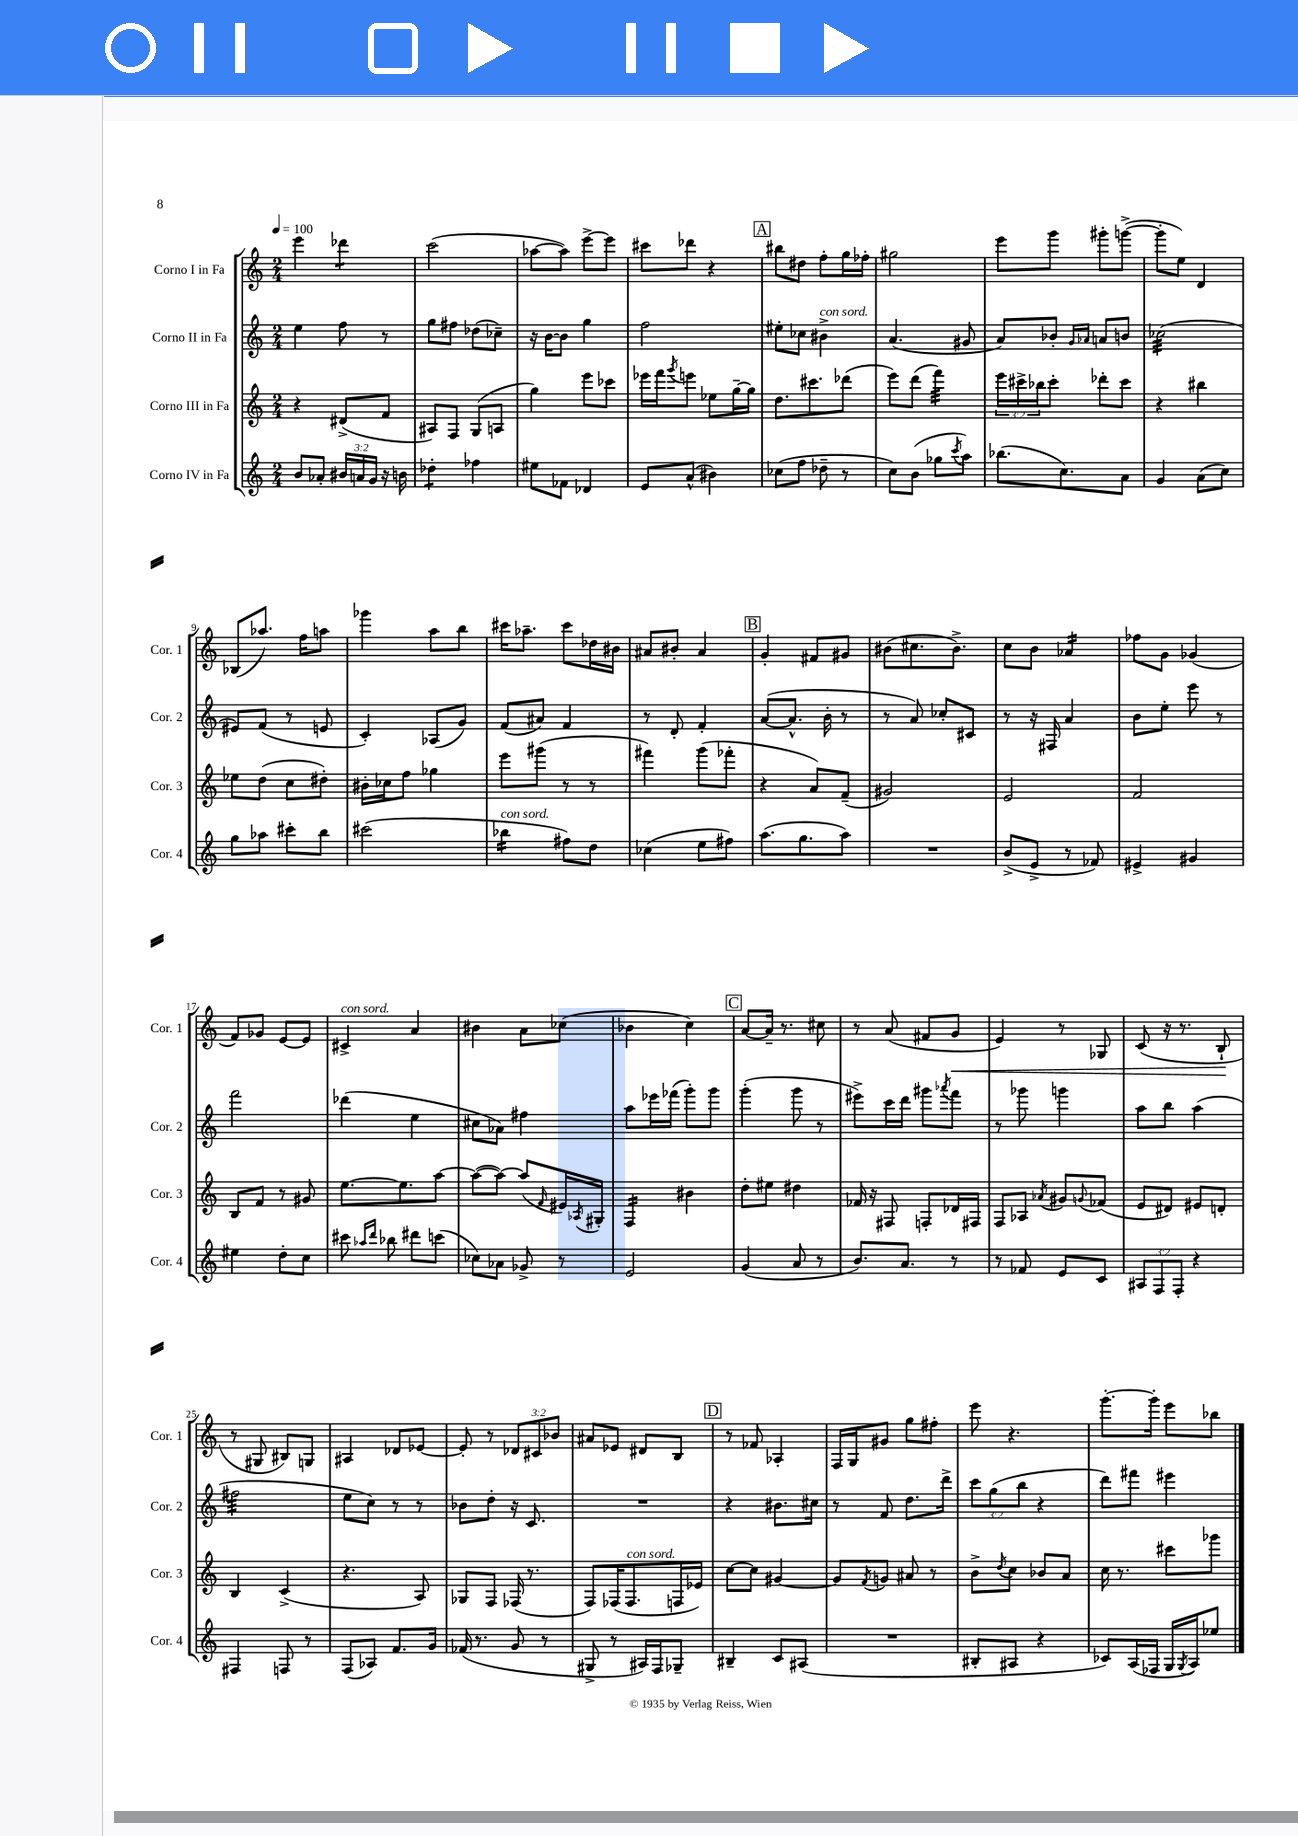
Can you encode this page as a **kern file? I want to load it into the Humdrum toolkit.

**kern	**kern	**kern	**kern
*staff4	*staff3	*staff2	*staff1
*clefG2	*clefG2	*clefG2	*clefG2
*k[]	*k[]	*k[]	*k[]
*M2/4	*M2/4	*M2/4	*M2/4
*MM100	*MM100	*MM100	*MM100
8b/L	4r	4ee\	4eee\
8a-'/J	.	.	.
24b#/LL	(8d#^/L	8ff\	4ddd-\
24a/	.	.	.
24g/JJ	.	.	.
16r	8f/J	8r	.
16b\	.	.	.
=	=	=	=
4dd-'\	8A#/L)	8gg\L	(2ccc\
.	8F/J	8ff#\J	.
4ff-\	(8G/L	(8dd-\L	.
.	8A/J	8cc-~\J)	.
=	=	=	=
8ee#\L	4gg\)	16r	[8aa-\L
.	.	[16b\LK	.
8f-\J	.	8b\]J	8aa-\]J)
4d-/	8eee\L	4gg\	[8eee^\L
.	8ccc-\J	.	8eee\]J
=	=	=	=
8e/L	16eee-\LL	2ff\	8ccc#\L
.	16fff\J	.	.
.	8qggg/	.	.
(8a^^/J	8eee\J	.	8ddd-\J
4b#\)	8ee-\L	.	4r
.	[16gg~\L	.	.
.	16gg\]JJ	.	.
=	=	=	=
(8cc-\L	8.dd\L	8ee#'\L	8bb#\L
8ff\J	.	8cc-\J	8dd#\J
.	8.ccc#\	.	.
8dd-~\	.	4b#^\	8ff'\L
8r	(8ddd-\J	.	16gg\L
.	.	.	16ff-'\JJ
=	=	=	=
8cc\L)	8eee\L)	(4.a/	2gg#\
(8b\J	(8ddd\J	.	.
8gg-\L	4fff\)	.	.
8qccc/	.	.	.
8aa\J)	.	8g#/	.
=	=	=	=
(8.bb-\L	24eee\LL	8a/L)	8eee\L
.	24ccc#^\	.	.
.	24bb-\J	.	.
.	8ccc#'\J	8b-'/J	8ggg\J
8.cc\)	.	.	.
.	.	16qqg/LL	.
.	.	16qqa-/JJ	.
.	8ddd-'\L	8a/L	8ggg#'\L
8a\J	8ccc#\J	8b/J	([8ggg^\J
=	=	=	=
4g/	4r	(2cc-\	8ggg'\]L
.	.	.	8ee\J)
(8a\L	4bb#\	.	4d/
8cc\J)	.	.	.
=	=	=	=
8gg\L	8ee-\L	8e#/L)	(8B-/L
8aa-\J	(8dd\J	(8f/J	8.aa-/J)
8ccc#'\L	8cc\L	8r	.
.	.	.	16ff\LK
8bb\J	8dd#'\J)	8e/	8aa\J
=	=	=	=
(2ccc#\	16b#'\LL	4c'/)	4ggg-\
.	16cc-\J	.	.
.	8ff\J	.	.
.	4gg-\	(8A-/L	8aa\L
.	.	8g/J)	8bb\J
=	=	=	=
4bb-\	8eee\L	(8f/L	16ccc#\LK
.	.	.	8.aa-~\J
.	(8ggg#\J	8a#/J)	.
8ff#\L)	8r	4f/	8ccc#\L
8dd\J	8r	.	16dd-\L
.	.	.	16b#\JJ
=	=	=	=
(4cc-\	4fff#\)	8r	8a#/L
.	.	8d'/	8b#'/J
8ee\L	(8ggg\L	4f'/	4a#/
8ff#\J)	8fff-'\J	.	.
=	=	=	=
(8.aa\L	4r	([8a/L	4g'/
.	.	8.a^^/]J	.
8.gg\	.	.	.
.	8a/L)	.	8f#/L
.	.	16b'\	.
8aa\J)	(8f~/J	8r	8g#/J
=	=	=	=
2r	2g#/)	8r	(8b#\L
.	.	8a/)	8.cc#\
.	.	8cc-'/L	.
.	.	.	8.b#^\J)
.	.	8c#/J	.
=	=	=	=
(8b^/L	2e/	8r	8cc\L
8e^/J	.	16r	8b\J
.	.	16F#/	.
8r	.	4a/	4a-/
8f-/)	.	.	.
=	=	=	=
4e#^/	2f/	8b\L	8ff-\L
.	.	8ee'\J	8g\J
4g#/	.	8eee\	(4g-/
.	.	8r	.
=	=	=	=
4ee#\	8B/L	2fff\	8f/L)
.	8f/J	.	8g-/J
8dd'\L	8r	.	[8e/L
8cc\J	8g#/	.	8e/]J
=	=	=	=
8ccc#\	[8.ee\L	(4ddd-\	4c#^/
16qqaa-/LL	.	.	.
16qqddd/JJ	.	.	.
8bb-\	.	.	.
.	8.ee\]	.	.
8ddd#\L	.	4ee\	4a/
(8ccc\J	[8aa\J	.	.
=	=	=	=
8cc-\L)	(8aa\_L	8cc#\L	4b#\
8a-\J	8aa\_J)	8a-\J)	.
8g-^/	(8aa/]L	4ff#\	8a\L
.	16qqf/	.	.
8r	16e#/L)	.	(8cc-\J
.	8qA-/	.	.
.	16G#'/JJ	.	.
=	=	=	=
2e/	4F/	8aa\L	4b-\
.	.	16eee-\L	.
.	.	(16fff-\JJ	.
.	4b#\	8ggg'\L)	4cc\)
.	.	8ggg\J	.
=	=	=	=
(4g/	8dd'\L	(4ggg'\	[8a/L
.	8ee#\J	.	16a~/]Jk
.	.	.	8.r
8a/	4dd#\	8ggg\	.
8r	.	8r	8cc#\
=	=	=	=
8.b/L)	16f-/	8eee#^\L)	8r
.	16r	.	.
.	8F#/	16ccc\L	(8a/
8.a/J	.	16ddd\JJ	.
.	8F'/L	8ggg#\L	8f#/L
.	.	8qaaa-/	.
8r	16d-/L	8fff\J	8g/J
.	16F#/JJ	.	.
=	=	=	=
8r	8F/L	8r	4e/)
8f-/	8A-/J	8ggg-\	.
.	8qa-/	.	.
8e/L	8g#/L	4ggg\	8r
.	8qqg/	.	.
8c/J	(8f-/J	.	8G-/
=	=	=	=
12A#/L	8e/L	8aa\L	(8c/
12F/	.	.	.
.	8d#/J)	8bb\J	16r
12F'/J	.	.	.
.	.	.	8.r
4r	8e#/L	(4aa\	.
.	8d'/J	.	8B`/
=	=	=	=
4F#/	4B/	2ff#\	8r
.	.	.	8G#/
8F/	(4c^/	.	8B#/L)
8r	.	.	8G/J
=	=	=	=
(8F/L	4.r	8ee\L	4A#/
8A-/J)	.	8cc\J)	.
8.f/L	.	8r	8d-/L
.	8A/)	8r	[8e-/J
16g/Jk	.	.	.
=	=	=	=
(16f-/	8G-/L	8b-\L	8e-'/]
8.r	.	.	.
.	8F/J	8dd'\J	8r
8g/	(16F-/	16r	12d-/L
.	8.r	8.c/	.
.	.	.	12c#/
8r	.	.	.
.	.	.	12b-/J
=	=	=	=
8G#^/	8F/L)	2r	8a#/L
8r	(16F-/K	.	8e-/J
.	8.F-/	.	.
16A#/LL)	.	.	8d#/L
16F/J	.	.	.
8G-~/J	16F/L	.	8B/J
.	16e-/JJ)	.	.
=	=	=	=
4B#~/	[8cc\L	4r	8r
.	8cc\]J	.	8f-/
8c/L	[4g#/	8.b#\L	4A-'/
(8A#/J	.	.	.
.	.	16cc#\Jk	.
=	=	=	=
2r	8g#/]L	8r	16F/LL
.	.	.	16G/J
.	8qf/	.	.
.	8g/J	8f/	8g#/J
.	8a#/	8.dd\L	8gg\L
.	8r	.	8ff#'\J
.	.	16ddd^\Jk	.
=	=	=	=
8B#'/L	8b^\L	12ccc\L	8eee\
.	.	(12gg\	.
.	8qdd/	.	.
8A#/J	8cc\J	.	4.r
.	.	12bb\J	.
4r	8b-/L	4r	.
.	8a/J	.	.
=	=	=	=
8c-/L)	16cc\	8ddd\L)	[8.ggg'\L
.	8.r	.	.
(16A/L	.	8fff#\J	.
16F-/JJ	.	.	16ggg'\]Jk
16G/LL	8ccc#\L	4eee#\	8eee\L
8qG/	.	.	.
16A/J)	.	.	.
8ee-/J	8ggg-\J	.	8bb-\J
==	==	==	==
*-	*-	*-	*-
